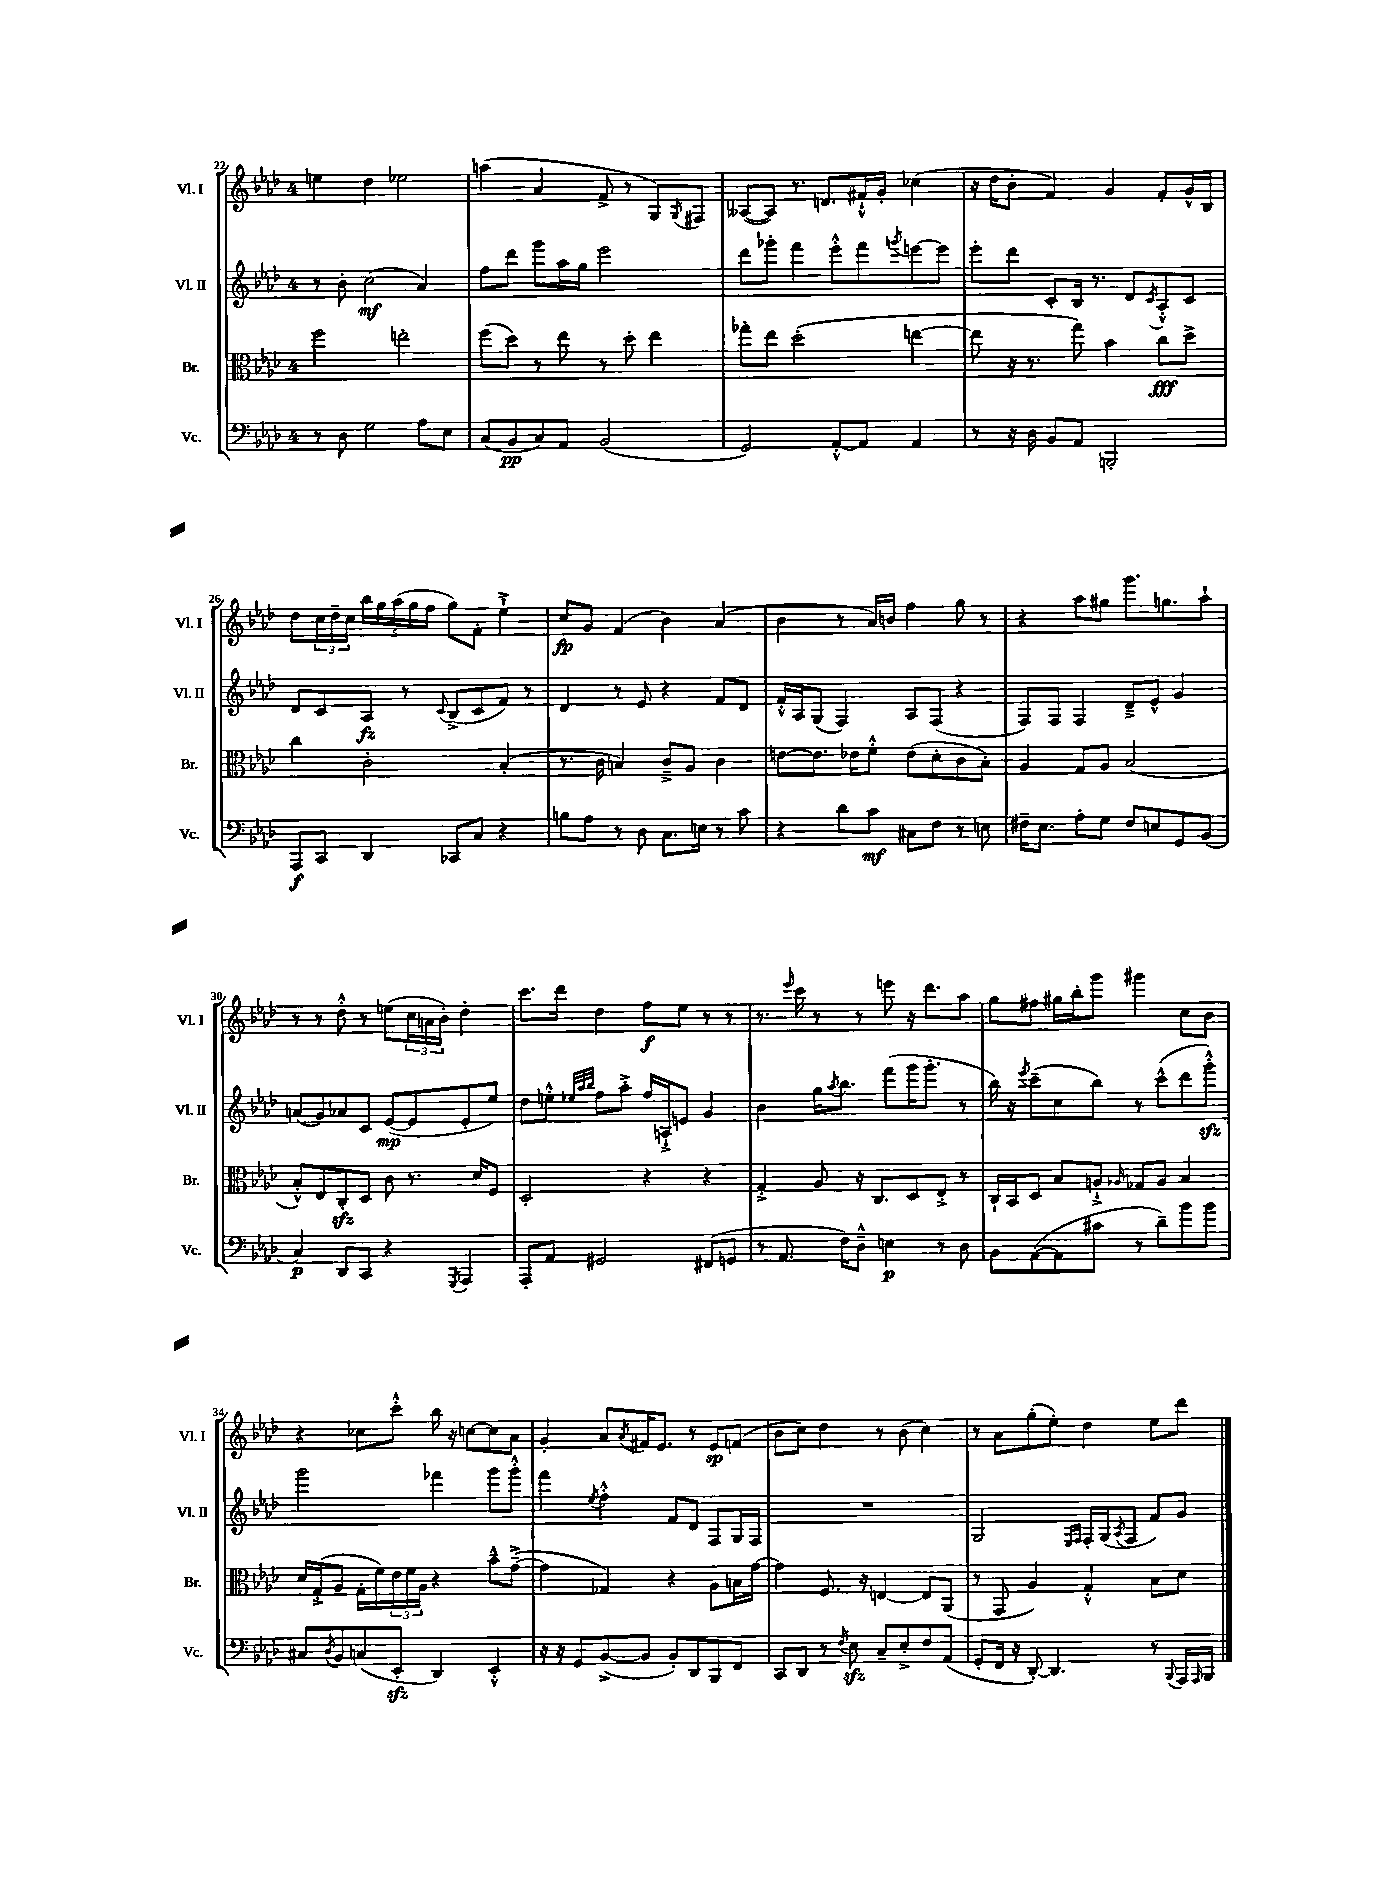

**kern	**dynam	**kern	**dynam	**kern	**dynam	**kern	**dynam
*part4	*part4	*part3	*part3	*part2	*part2	*part1	*part1
*staff4	*staff4	*staff3	*staff3	*staff2	*staff2	*staff1	*staff1
*I"Vc.	*	*I"Br.	*	*I"Vl. II	*	*I"Vl. I	*
*I'Vc.	*	*I'Br.	*	*I'Vl. II	*	*I'Vl. I	*
*clefF4	*	*clefC3	*	*clefG2	*	*clefG2	*
*k[b-e-a-d-]	*	*k[b-e-a-d-]	*	*k[b-e-a-d-]	*	*k[b-e-a-d-]	*
*M4/4	*	*M4/4	*	*M4/4	*	*M4/4	*
=22	=22	=22	=22	=22	=22	=22	=22
8r	.	2ff\	.	8r	.	4een\	.
8D-\	.	.	.	8b-'\	.	.	.
2G\	.	.	.	(2cc\	mf	4dd-\	.
.	.	2een'\	.	.	.	2ee-X\	.
8A-\L	.	.	.	4a-/)	.	.	.
8E-\J	.	.	.	.	.	.	.
=23	=23	=23	=23	=23	=23	=23	=23
(8C/L	.	(8ff\L	.	8ff\L	.	(4aan\	.
8BB-/	pp	8dd-\J)	.	8ddd-\J	.	.	.
8C/)	.	8r	.	8ggg\L	.	4a-/	.
8AA-/J	.	8ee-\	.	16aa-\L	.	.	.
.	.	.	.	16gg\JJ	.	.	.
(2BB-/	.	8r	.	2eee-\	.	8f^/	.
.	.	8dd-'\	.	.	.	8r	.
.	.	4ee-\	.	.	.	8G/L)	.
.	.	.	.	.	.	8qG/	.
.	.	.	.	.	.	8F#X/J	.
=24	=24	=24	=24	=24	=24	=24	=24
2GG/)	.	8gg-X'\L	.	8ddd-\L	.	([8A--X/L	.
.	.	8ee-\J	.	8ggg-X'\J	.	8A--/J])	.
.	.	(2dd-'\	.	4fff\	.	8.r	.
.	.	.	.	.	.	8.dn/L	.
[8AA-'^^/L	.	.	.	8eee-'^^\L	.	.	.
8AA-/J]	.	.	.	8fff\	.	16f#X`^^/L	.
.	.	.	.	.	.	16g'/JJ	.
.	.	.	.	8qgggn/	.	.	.
4AA-/	.	[4een\	.	[8eeen\	.	(4cc-X\	.
.	.	.	.	8eee\J]	.	.	.
=25	=25	=25	=25	=25	=25	=25	=25
8r	.	8ee\]	.	8eee-'\L	.	16r	.
.	.	.	.	.	.	16dd-\KL	.
16r	.	16r	.	8ddd-\J	.	8b-'\J	.
16D-\	.	8.r	.	.	.	.	.
8BB-/L	.	.	.	8c'/L	.	4f/)	.
8AA-/J	.	8gg\)	.	16B-/Jk	.	.	.
.	.	.	.	8.r	.	.	.
2BBBn'/	.	4b-\	.	.	.	4g/	.
.	.	.	.	8d-/L	.	.	.
.	.	.	.	8qc/	.	.	.
.	.	8cc\L	fff	8A-'^^/	.	8f'/L	.
.	.	8dd-^\J	.	8c/J	.	16g^^/L	.
.	.	.	.	.	.	16B-/JJ	.
!!LO:LB:g=z
=26	=26	=26	=26	=26	=26	=26	=26
8AAA-/L	f	4cc\	.	8d-/L	.	8dd-\L	.
8CC/J	.	.	.	8c/	.	24cc\L	.
.	.	.	.	.	.	24dd-~\	.
.	.	.	.	.	.	24cc\JJ	.
4DD-/	.	2c'\	.	8A-/J	fz	20bb-\LL	.
.	.	.	.	.	.	20gg\	.
.	.	.	.	.	.	(20aa-\	.
.	.	.	.	8r	.	.	.
.	.	.	.	.	.	20gg\	.
.	.	.	.	.	.	20ff\JJ	.
.	.	.	.	8qqc/	.	.	.
8CC-X/L	.	.	.	(8B-^/L	.	8gg\L)	.
8C/J	.	.	.	8c/	.	8f'\J	.
4r	.	(4B-'/	.	8f/J)	.	4ee-`^\	.
.	.	.	.	8r	.	.	.
=27	=27	=27	=27	=27	=27	=27	=27
8Bn\L	.	8.r	.	4d-/	.	8cc/L	fp
8A-\J	.	.	.	.	.	8g/J	.
.	.	16c\	.	.	.	.	.
8r	.	4Bn/)	.	8r	.	(4f/	.
8D-\	.	.	.	8e-/	.	.	.
8.C\L	.	8c~^/L	.	4r	.	4b-\)	.
.	.	8A-/J	.	.	.	.	.
16En\Jk	.	.	.	.	.	.	.
8r	.	4c\	.	8f/L	.	(4a-/	.
8c\	.	.	.	8d-/J	.	.	.
=28	=28	=28	=28	=28	=28	=28	=28
4r	.	[8en\L	.	16f'^^/LL	.	4b-\	.
.	.	.	.	16A-/J	.	.	.
.	.	8.e\J]	.	(8G/J	.	.	.
8d-\L	.	.	.	4F/)	.	8r	.
.	.	16e-X\KL	.	.	.	.	.
8c\J	mf	8f'^^\J	.	.	.	16a-/LL)	.
.	.	.	.	.	.	16bn/JJ	.
8C#X\L	.	(8e-\L	.	8A-/L	.	4ff\	.
8F\J	.	8d-'\	.	(8F/J	.	.	.
8r	.	8c\	.	4r	.	8gg\	.
8En\	.	8B-'\J)	.	.	.	8r	.
=29	=29	=29	=29	=29	=29	=29	=29
16F#X~\KL	.	4A-/	.	8F/L)	.	4r	.
8.E-\J	.	.	.	.	.	.	.
.	.	.	.	8F/J	.	.	.
8A-'\L	.	8G/L	.	4F/	.	8aa-\L	.
8G\J	.	8A-/J	.	.	.	8gg#X\J	.
8F#/L	.	(2B-/	.	8d-~^/L	.	8.ggg\L	.
8En/	.	.	.	8e-^^/J	.	.	.
.	.	.	.	.	.	8.ggn\	.
8GG/	.	.	.	4g/	.	.	.
(8BB-/J	.	.	.	.	.	8aa-`\J	.
!!LO:LB:g=z
=30	=30	=30	=30	=30	=30	=30	=30
4C/)	p	8B-'^^/L)	.	(8an/L	.	8r	.
.	.	8E-/	.	8g/)	.	8r	.
8DD-/L	.	8Czz'/	.	8a-X/	.	8dd-'^^\	.
8CC/J	.	8D-/J	.	8c/J	.	8r	.
4r	.	8c\	.	([8e-/L	mp	(8een\L	.
.	.	8.r	.	8e-/]	.	24cc\L	.
.	.	.	.	.	.	24an\	.
.	.	.	.	.	.	24b-'\JJ)	.
8qGGG/	.	.	.	.	.	.	.
4AAA-/	.	.	.	8e-'/	.	4dd-'\	.
.	.	16d-/KL	.	.	.	.	.
.	.	8F/J	.	8ee-/J)	.	.	.
=31	=31	=31	=31	=31	=31	=31	=31
8AAA-'/L	.	2D-'/	.	8dd-\L	.	8.ccc\L	.
8AA-/J	.	.	.	8een'^^\J	.	.	.
.	.	.	.	.	.	16ddd-\Jk	.
.	.	.	.	32qqee-X/LLL	.	.	.
.	.	.	.	32qqaa-/	.	.	.
.	.	.	.	32qqbb-/JJJ	.	.	.
2GG#X/	.	.	.	8ff\L	.	4dd-\	.
.	.	.	.	8aa-'^\J	.	.	.
.	.	4r	.	16ff/LL	.	8ff\L	f
.	.	.	.	16An`^/J	.	.	.
.	.	.	.	8en/J	.	8ee-\J	.
(8FF#X/L	.	4r	.	4g/	.	8r	.
8GGn/J	.	.	.	.	.	8r	.
=32	=32	=32	=32	=32	=32	=32	=32
8r	.	4G'^/	.	4b-\	.	8.r	.
8.AA-/	.	.	.	.	.	.	.
.	.	.	.	.	.	16qqeee-/	.
.	.	.	.	.	.	16ccc\	.
.	.	8A-/	.	16gg\KL	.	8r	.
.	.	.	.	8qaa-/	.	.	.
16F\KL)	.	.	.	8.bb-\J	.	.	.
8D-~^^\J	.	16r	.	.	.	8r	.
.	.	8.C/L	.	.	.	.	.
4En\	p	.	.	(8fff\L	.	8eeen\	.
.	.	8D-/	.	16ggg\K	.	16r	.
.	.	.	.	8.ggg'\J	.	8.ddd-\L	.
8r	.	8E-'^/J	.	.	.	.	.
8D-\	.	8r	.	8r	.	8aa-\J	.
=33	=33	=33	=33	=33	=33	=33	=33
8BB-\L	.	16C`/LL	.	16bb-\)	.	8gg\L	.
.	.	16BB-/J	.	16r	.	.	.
.	.	.	.	8qeee-/	.	.	.
([8AA-\	.	8D-/J	.	(8ccc~\L	.	8ff#X\J	.
8AA-\]	.	8B-/L	.	8cc\	.	16gg#X\LL	.
.	.	.	.	.	.	16bb-'\J	.
8c#X\J	.	8An`^/J	.	8bb-\J)	.	8ggg\J	.
.	.	16qqA-X/	.	.	.	.	.
8r	.	8G-X/L	.	8r	.	4ggg#X\	.
8d-~\L)	.	8A-/J	.	(8ccc^^\L	.	.	.
8b-\	.	4B-/	.	8ddd-\	.	8cc\L	.
8b-\J	.	.	.	8gggzz'^^\J)	.	8b-\J	.
!!LO:LB:g=z
=34	=34	=34	=34	=34	=34	=34	=34
8C#X/L	.	16d-/LL	.	2ggg\	.	4r	.
.	.	(16G'^/J	.	.	.	.	.
8qD-/	.	.	.	.	.	.	.
8BB-/	.	8A-/J	.	.	.	.	.
(8Cn/	.	16G'\LL	.	.	.	8cc-X\L	.
.	.	16f\)	.	.	.	.	.
8EE-zz'/J	.	24e-\	.	.	.	8ccc'^^\J	.
.	.	24f\	.	.	.	.	.
.	.	24A-\JJ	.	.	.	.	.
4DD-/)	.	4r	.	4fff-X\	.	16bb-\	.
.	.	.	.	.	.	16r	.
.	.	.	.	.	.	[8ccn\L	.
4EE-'^^/	.	8b-~^^\L	.	8ggg\L	.	8cc\]	.
.	.	([8g~^\J	.	8ggg'^^\J	.	8a-\J	.
=35	=35	=35	=35	=35	=35	=35	=35
16r	.	4g\]	.	4fff\	.	4g'/	.
16r	.	.	.	.	.	.	.
8GG/L	.	.	.	.	.	.	.
.	.	.	.	8qee-/	.	.	.
([8BB-^/	.	4G-X/)	.	4ff'^^\	.	8a-/L	.
.	.	.	.	.	.	8qa-/	.
8BB-/J]	.	.	.	.	.	16f#X/K	.
.	.	.	.	.	.	8.e-/J	.
8BB-'/L)	.	4r	.	8f/L	.	.	.
8DD-/	.	.	.	8d-/J	.	8r	.
8BBB-/	.	8A-\L	.	8F/L	.	8e-/L	sp
8FF/J	.	16Bn\L	.	16G/L	.	(8fn/J	.
.	.	[16g\JJ	.	16F/JJ	.	.	.
=36	=36	=36	=36	=36	=36	=36	=36
8CC/L	.	4g\]	.	1r	.	8b-\L	.
8DD-/J	.	.	.	.	.	8cc\J)	.
8r	.	8.F/	.	.	.	4dd-\	.
8qF/	.	.	.	.	.	.	.
8E-zz\	.	.	.	.	.	.	.
.	.	16r	.	.	.	.	.
8C~/L	.	[4En/	.	.	.	8r	.
8E-'^/	.	.	.	.	.	(8b-\	.
8F/	.	8E/L]	.	.	.	4cc\)	.
(8AA-/J	.	(8AA-/J	.	.	.	.	.
=37	=37	=37	=37	=37	=37	=37	=37
8GG'/L	.	8r	.	2G/	.	8r	.
16FF/Jk	.	8GG/	.	.	.	8a-\L	.
16r	.	.	.	.	.	.	.
[8DD-'/)	.	4A-/)	.	.	.	(8gg'\	.
4.DD-/]	.	.	.	.	.	8ee-'\J)	.
.	.	.	.	16qqE-/LL	.	.	.
.	.	.	.	16qqF/JJ	.	.	.
.	.	4G'^^/	.	16F'/LL	.	4dd-\	.
.	.	.	.	(16G/J	.	.	.
.	.	.	.	8qA-/	.	.	.
.	.	.	.	8F/J	.	.	.
8r	.	8B-\L	.	8f/L)	.	8ee-\L	.
8qqBBB-/	.	.	.	.	.	.	.
16AAA-/LL	.	8d-\J	.	8g/J	.	8ddd-\J	.
16qqAAA-/	.	.	.	.	.	.	.
16BBB-/JJ	.	.	.	.	.	.	.
==	==	==	==	==	==	==	==
*-	*-	*-	*-	*-	*-	*-	*-
